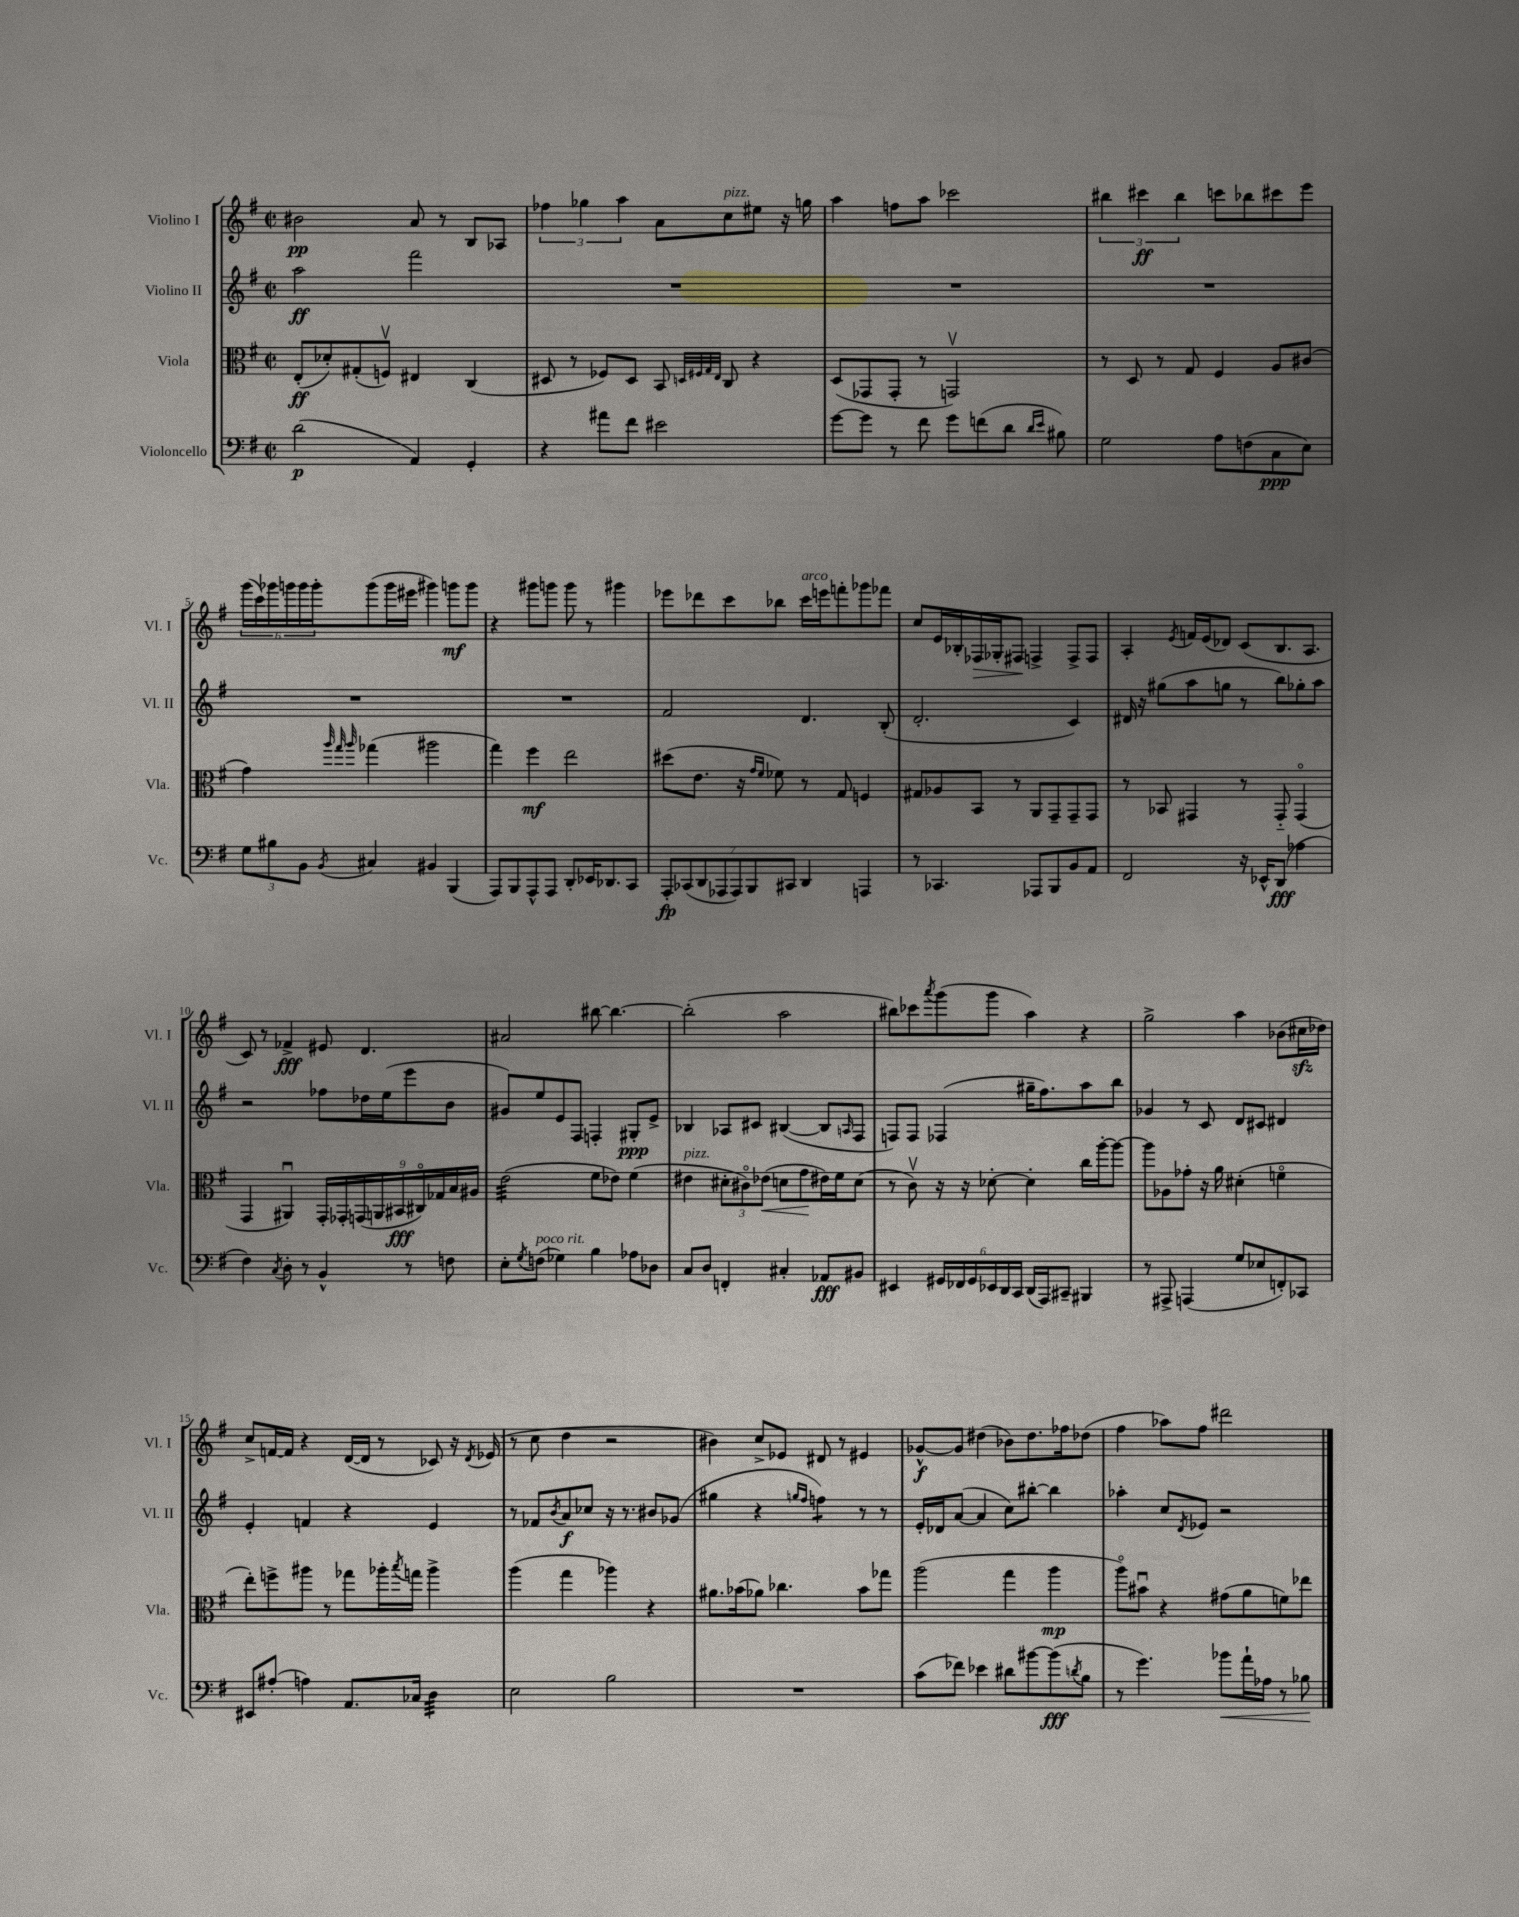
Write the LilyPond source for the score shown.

<<
\new StaffGroup <<
\new Staff = "s0" \with { instrumentName = "Violino I" shortInstrumentName = "Vl. I" } {
    \clef treble \key g \major \defaultTimeSignature \time 2/2
    bis'2\pp a'8 r8 b8 aes8 |
    \tuplet 3/2 { fes''4 ges''4 a''4 } a'8 c''8^\markup { \italic "pizz." } eis''8 r16 g''16 |
    a''4 f''8 a''8 ces'''2 |
    \tuplet 3/2 { bis''4 cis'''4\ff bis''4 } c'''8 bes''8 cis'''8 e'''8 |
    \tuplet 6/4 { g'''16( c'''16) ges'''16 g'''16 g'''16 g'''16-. } g'''8( g'''16 eis'''16 gis'''4) g'''8\mf g'''8 |
    r4 gis'''8 g'''8 g'''8 r8 gis'''4 |
    ees'''8 des'''8 c'''8 bes''8 c'''16^\markup { \italic "arco" } e'''16 f'''8-. ges'''8 fes'''8 |
    c''8 e'16 bes16-. fes16\> ges16-. fis8\! f4-> f8-> f8 |
    a4-. \acciaccatura { e'8 } f'16 e'16( des'8) c'8( b8. a8. |
    c'8) r8 fes'4->\fff eis'8 d'4. |
    ais'2 bis''8~ bis''4.~ |
    bis''2-.( a''2 |
    bis''8) ces'''8 \acciaccatura { a'''8 } g'''8( g'''8 a''4) r4 |
    g''2-> a''4 bes'8( cis''16\sfz des''16) |
    c''8-> f'16~ f'16 r4 d'16~( d'16 r8 ces'8) r16 \acciaccatura { d'8 } ees'16( |
    r8 c''8 d''4 r2 |
    bis'4) c''8-> ees'8 dis'8 r8 eis'4 |
    ges'8~-^\f ges'8 dis''4( bes'8) dis''8. fes''16 des''8( |
    fis''4 aes''8) fis''8 dis'''2 \bar "|." |
}
\new Staff = "s1" \with { instrumentName = "Violino II" shortInstrumentName = "Vl. II" } {
    \clef treble \key g \major \defaultTimeSignature \time 2/2
    a''2\ff fis'''2 |
    R1 |
    R1 |
    R1 |
    R1 |
    R1 |
    fis'2 d'4. b8-.( |
    d'2.-. c'4) |
    dis'16 r16 gis''8( a''8 g''8 r8 b''8) ges''8-. a''8 |
    r2 fes''8 des''16 e''16( e'''8 b'8 |
    gis'8) e''8 e'8 fis8 f4-. gis8-.\ppp e'8-> |
    bes4 aes8 cis'8 bis4~( bis8 \grace { a16 } fis8 |
    f8) f8 fes4( gis''16-- fis''8.) a''8 b''8 |
    ges'4 r8 c'8 d'8 cis'8 dis'4 |
    e'4-. f'4 r4 e'4 |
    r8 fes'8 \acciaccatura { b'8 } a'8\f ces''8 r16 r8. bis'8 ges'8( |
    gis''4 r4 \grace { g''16 fis''16 } f''4:8) r8 r8 |
    e'16-. des'16 a'8~( a'4 c''8) bis''8~-. bis''4 |
    aes''4-. c''8 \acciaccatura { d'8 } ees'8 r2 \bar "|." |
}
\new Staff = "s2" \with { instrumentName = "Viola" shortInstrumentName = "Vla." } {
    \clef alto \key g \major \defaultTimeSignature \time 2/2
    e8-.\ff( des'8-.) gis8-.( f8\upbow) eis4 c4( |
    dis8 r8 fes8) dis8 b,8 \grace { d32 fis32 g32 e32 } c8 r4 |
    d8( ges,8 ges,8-. r8 g,2\upbow) |
    r8 d8 r8 g8 fis4 a8 cis'8( |
    g'4) \grace { a''32 g''32 a''32 } ges''4( ais''2 |
    g''4) fis''4\mf e''2 |
    dis''8( e'8. r16 \grace { g'16 fis'16 } fes'8) r8 g8 f4 |
    gis8 aes8 b,8 r8 a,8 g,8-- g,8-- g,8 |
    r8 bes,8 gis,4 r8 gis,8-_ gis,4\flageolet( |
    g,4 ais,4\downbow) \tuplet 9/8 { g,16-. ges,16-. g,16( a,16 bis,16\fff cis16\flageolet) ges16 b16 ais16 } |
    e'2:32( fis'8 ees'8) fis'4( |
    eis'4^\markup { \italic "pizz." } \tuplet 3/2 { dis'8-. cis'8\flageolet) ees'8\<( } d'8 g'8\! eis'16) fis'16 d'8( |
    r8 c'8\upbow) r16 r16 des'8~-. des'4-. c''16 a''16~-. a''8~ |
    a''8 aes8 ges'8-. r16 a'16 dis'4-.( f'4\flageolet |
    e''8-.) f''8-> ais''8 r8 ges''8 aes''16-. \acciaccatura { b''8 } g''16 aes''4-> |
    a''4( g''4 aes''4) r4 |
    ais'8. bes'16( aes'8) ces''4. bes'8 ges''8 |
    a''2( g''4 a''4\mp |
    a''8\flageolet) bis'8\downbow r4 gis'8( a'8 f'8) ees''8 \bar "|." |
}
\new Staff = "s3" \with { instrumentName = "Violoncello" shortInstrumentName = "Vc." } {
    \clef bass \key g \major \defaultTimeSignature \time 2/2
    d'2\p( a,4) g,4-. |
    r4 ais'8 fis'8 eis'2 |
    g'8~ g'8 r8 fis'8 g'8 f'8( d'8 \grace { d'16 e'16 } bis8) |
    g2 a8 f8( c8\ppp e8) |
    \tuplet 3/2 { g8 bis8 b,8 } \acciaccatura { b,8 } cis4 bis,4 b,,4( |
    a,,8) b,,8 a,,8-^ a,,8 d,8-. ees,16 des,8. c,8 |
    \tuplet 7/4 { a,,8-.\fp ces,8( d,8 aes,,8 aes,,8) b,,8 cis,8 } d,4 a,,4 |
    r8 ces,4. aes,,8 b,,8 b,8 a,8 |
    fis,2 r16 ees,16-^ d,8\fff( aes4 |
    fis4) \acciaccatura { c8 } d8-. r8 b,4-^ r8 f8 |
    e8-. \acciaccatura { g8 } f8^\markup { \italic "poco rit." }( ges4) b4 aes8 des8 |
    c8 d8 f,4-. cis4-. aes,8\fff bis,8 |
    eis,4 \tuplet 6/4 { gis,16 fes,16 gis,16 ees,16 d,16 c,16 } d,16( a,,16) cis,8-- bis,,4 |
    r8 ais,,8-> a,,4( g8 ees8 f,8-.) ces,8 |
    eis,8 ais8-.( a4) a,8. ces16 d4:32 |
    e2 b2 |
    R1 |
    c'8( fes'8) ees'4 dis'8 bis'8~ bis'8\fff( \acciaccatura { d'8 } b8 |
    r8 g'4.) bes'8\< a'16-! aes16 r8 bes8\! \bar "|." |
}
>>
>>
